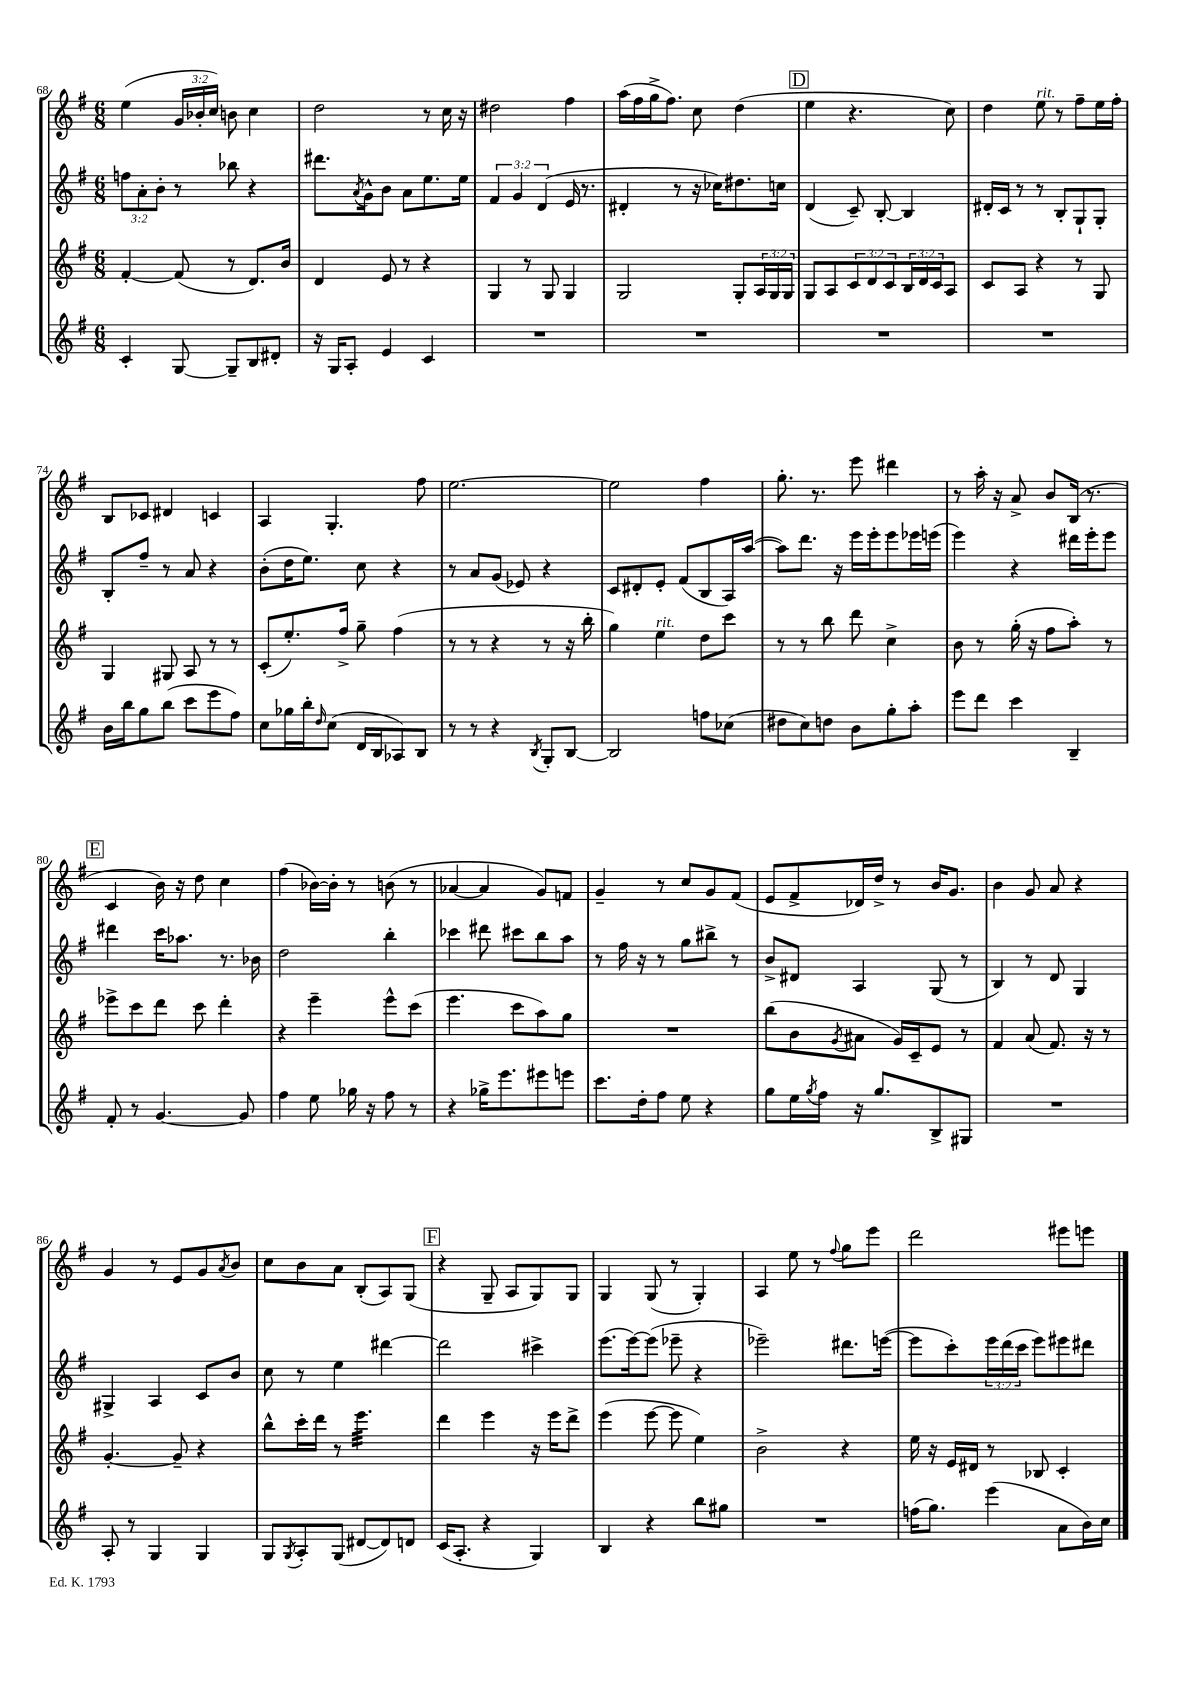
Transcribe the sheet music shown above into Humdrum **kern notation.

**kern	**kern	**kern	**kern
*part4	*part3	*part2	*part1
*staff4	*staff3	*staff2	*staff1
*clefG2	*clefG2	*clefG2	*clefG2
*k[f#]	*k[f#]	*k[f#]	*k[f#]
*M6/8	*M6/8	*M6/8	*M6/8
=68	=68	=68	=68
4c'/	[4f#'/	12ffn\L	(4ee\
.	.	12a'\	.
.	.	12b'\J	.
[8G/	(8f#/]	8r	24g/LL
.	.	.	24b-X'/
.	.	.	24cc/JJ)
8G~/L]	8r	8bb-X\	8bn\
8B/	8.d/L)	4r	4cc\
8d#X'/J	.	.	.
.	16b/Jk	.	.
=69	=69	=69	=69
16r	4d/	8.ddd#X\L	2dd\
16G/KL	.	.	.
8A'/J	.	.	.
.	.	8qa/	.
.	.	16g^^\k	.
4e/	8e/	8b\J	.
.	8r	8a\L	.
4c/	4r	8.ee\	8r
.	.	.	16cc\
.	.	16ee\Jk	16r
=70	=70	=70	=70
2.r	4G/	6f#/	2dd#X\
.	.	6g/	.
.	8r	.	.
.	.	(6d/	.
.	8G/	.	.
.	4G/	16e/	4ff#\
.	.	8.r	.
=71	=71	=71	=71
2.r	2G/	4d#X'/	(16aa\LL
.	.	.	16ff#\
.	.	.	16gg^\J
.	.	.	8.ff#\J)
.	.	8r	.
.	.	16r	8cc\
.	.	16cc-X\KL)	.
.	8G'/L	8.dd#X\	(4dd\
.	24A/L	.	.
.	24G/	.	.
.	.	16ccn\Jk	.
.	24G/JJ	.	.
!!LO:REH:place=s1:t=D
=72	=72	=72	=72
2.r	8G/L	(4d/	4ee\
.	8A/	.	.
.	12c/	8c~/)	4.r
.	12d/	.	.
.	.	[8B'/	.
.	12c/	.	.
.	24B/L	4B/]	.
.	24d/	.	.
.	24c/J	.	.
.	8A/J	.	8cc\)
=73	=73	=73	=73
2.r	8c/L	16d#X'/LL	4dd\
.	.	16c/JJ	.
.	8A/J	8r	.
!	!	!	!LO:TX:a:i:t=rit.
.	4r	8r	8ee\
.	.	8B'/L	8r
.	8r	8G`/	8ff#~\L
.	8G/	8G'/J	16ee\L
.	.	.	16ff#'\JJ
!!LO:LB:g=z
=74	=74	=74	=74
16b\LL	4G/	8B'/L	8B/L
16bb\J	.	.	.
8gg\	.	8ff#~/J	8c-X/J
(8bb\J	8G#X/	8r	4d#X/
8ccc\L	8A/	8a/	.
8eee\	8r	4r	4cn/
8ff#\J)	8r	.	.
=75	=75	=75	=75
8cc\L	(8c'/L	(8b'\L	4A/
16gg-X\L	8.ee'/)	16dd\K	.
16bb'\J	.	8.ee\J)	.
16qqdd/	.	.	.
(8cc\J	.	.	4.G'/
.	16ff#^/Jk	.	.
16d/LL	8gg~\	8cc\	.
16B/J	.	.	.
8A-X/)	(4ff#\	4r	.
8B/J	.	.	8ff#\
=76	=76	=76	=76
8r	8r	8r	[2.ee\
8r	8r	8a/L	.
4r	4r	(8g/J	.
.	.	8e-X/)	.
8qB/	.	.	.
8G'/L	8r	4r	.
[8B/J	16r	.	.
.	16bb'\	.	.
=77	=77	=77	=77
2B/]	4gg\)	8c/L	2ee\]
.	.	8d#X'/	.
!	!LO:TX:a:i:t=rit.	!	!
.	4ee\	8e'/J	.
.	.	(8f#/L	.
8ffn\L	8dd\L	8B/	4ff#\
(8cc-X\J	8ccc\J	16A/L)	.
.	.	([16aa/JJ	.
=78	=78	=78	=78
8dd#X\L	8r	8aa\L])	8.gg'\
8cc\)	8r	8.ddd\J	.
.	.	.	8.r
8ddn\J	8bb\	.	.
.	.	16r	.
8b\L	8ddd\	16eee\LL	8eee\
.	.	16eee'\J	.
8gg'\	4cc^\	8eee\	4ddd#X\
8aa'\J	.	16eee-X\L	.
.	.	(16eeen\JJ	.
=79	=79	=79	=79
8eee\L	8b\	4eee\)	8r
8ddd\J	8r	.	16aa'\
.	.	.	16r
4ccc\	(16gg'\	4r	8a^/
.	16r	.	.
.	8ff#\L	.	8b/L
4B~/	8aa'\J)	16ddd#X\LL	(16B/Jk
.	.	16eee'\J	8.r
.	8r	8eee\J	.
!!LO:LB:g=z
!!LO:REH:place=s1:t=E
=80	=80	=80	=80
8f#'/	8eee-X^\L	4ddd#X\	4c/
8r	8ccc\	.	.
[4.g/	8ddd\J	16ccc\KL	16b\)
.	.	8.aa-X\J	16r
.	8ccc\	.	8dd\
.	4ddd'\	8.r	4cc\
8g/]	.	.	.
.	.	16b-X\	.
=81	=81	=81	=81
4ff#\	4r	2dd\	(4ff#\
8ee\	4eee~\	.	[16b-X\LL)
.	.	.	16b-'\JJ]
16gg-X\	.	.	8r
16r	.	.	.
8ff#\	8eee^^\L	4bb'\	(8bn\
8r	(8ccc\J	.	8r
=82	=82	=82	=82
4r	4.eee\	4ccc-X\	[4a-X/
16gg-X^\KL	.	8ddd#X\	4a-/]
8.eee\	.	.	.
.	8ccc\L	8ccc#X\L	.
8eee#X\	8aa\)	8bb\	8g/L)
8eeen\J	8gg\J	8aa\J	8fn/J
=83	=83	=83	=83
8.ccc\L	2.r	8r	4g~/
.	.	16ff#\	.
16dd'\k	.	16r	.
8ff#\J	.	8r	8r
8ee\	.	8gg\L	8cc/L
4r	.	8bb#X^\J	8g/
.	.	8r	(8f#/J
=84	=84	=84	=84
8gg\L	(8bb\L	8b^/L	8e/L
16ee\L	8b\	8d#X/J	8f#^/
8qgg/	.	.	.
16ff#\JJ	.	.	.
.	8qg/	.	.
16r	8a#X\J	4A/	16d-X/L)
8.gg/L	.	.	16dd^/JJ
.	16g/LL)	.	8r
.	16c~/J	.	.
8B^/	8e/J	(8G/	16b/KL
.	.	.	8.g/J
8G#X/J	8r	8r	.
=85	=85	=85	=85
2.r	4f#/	4B/)	4b\
.	(8a/	8r	8g/
.	8.f#/)	8d/	8a/
.	.	4G/	4r
.	16r	.	.
.	8r	.	.
!!LO:LB:g=z
=86	=86	=86	=86
8A'/	[4.g'/	4G#X^/	4g/
8r	.	.	.
4G/	.	4A/	8r
.	8g~/]	.	8e/L
4G/	4r	8c/L	8g/
.	.	.	8qa/
.	.	8b/J	8b/J
=87	=87	=87	=87
8G/L	8bb^^\L	8cc\	8cc\L
8qG/	.	.	.
8A'/	16ccc'\L	8r	8b\
.	16ddd\JJ	.	.
(8G/J	8r	4ee\	8a\J
*	*tremolo	*	*
[8d#X/L	32eee\LLL	.	(8B'/L
.	32eee\	.	.
.	32eee\	.	.
.	32eee\	.	.
8d#/])	32eee\	[4ddd#X\	8A/)
.	32eee\	.	.
.	32eee\	.	.
.	32eee\	.	.
8dn/J	32eee\	.	(8G/J
.	32eee\	.	.
.	32eee\	.	.
.	32eee\JJJ	.	.
*	*Xtremolo	*	*
!!LO:REH:place=s1:t=F
=88	=88	=88	=88
(16c/KL	4ddd\	2ddd#\]	4r
8.A'/J	.	.	.
4r	4eee\	.	8G~/
.	.	.	8A/L
4G/)	16r	4ccc#X^\	8G/)
.	16eee\KL	.	.
.	8ddd^\J	.	8G/J
=89	=89	=89	=89
4B/	(4eee\	(8.eee\L	4G/
.	.	[16eee\k)	.
4r	[8eee\	(8eee\J]	(8G/
.	8eee\]	8eee-X~\	8r
8bb\L	4ee\)	4r	4G'/)
8gg#X\J	.	.	.
=90	=90	=90	=90
2.r	2b^\	2eee-X~\)	4A/
.	.	.	8ee\
.	.	.	8r
.	.	.	8qqff#/
.	4r	8.ddd#X\L	8gg\L
.	.	.	8eee\J
.	.	([16eeen\Jk	.
=91	=91	=91	=91
(16ffn\KL	16ee\	8eee\L]	2ddd\
8.gg\J)	16r	.	.
.	16e/LL	8ccc'\)	.
.	16d#X/JJ	.	.
(4eee\	8r	24eee\L	.
.	.	(24ddd\	.
.	.	24ccc\JJ	.
.	8B-X/	8eee\L)	.
8a\L	4c'/	8eee#X\	8eee#X\L
16b\L)	.	8ddd#X\J	8eeen\J
16cc\JJ	.	.	.
==	==	==	==
*-	*-	*-	*-
